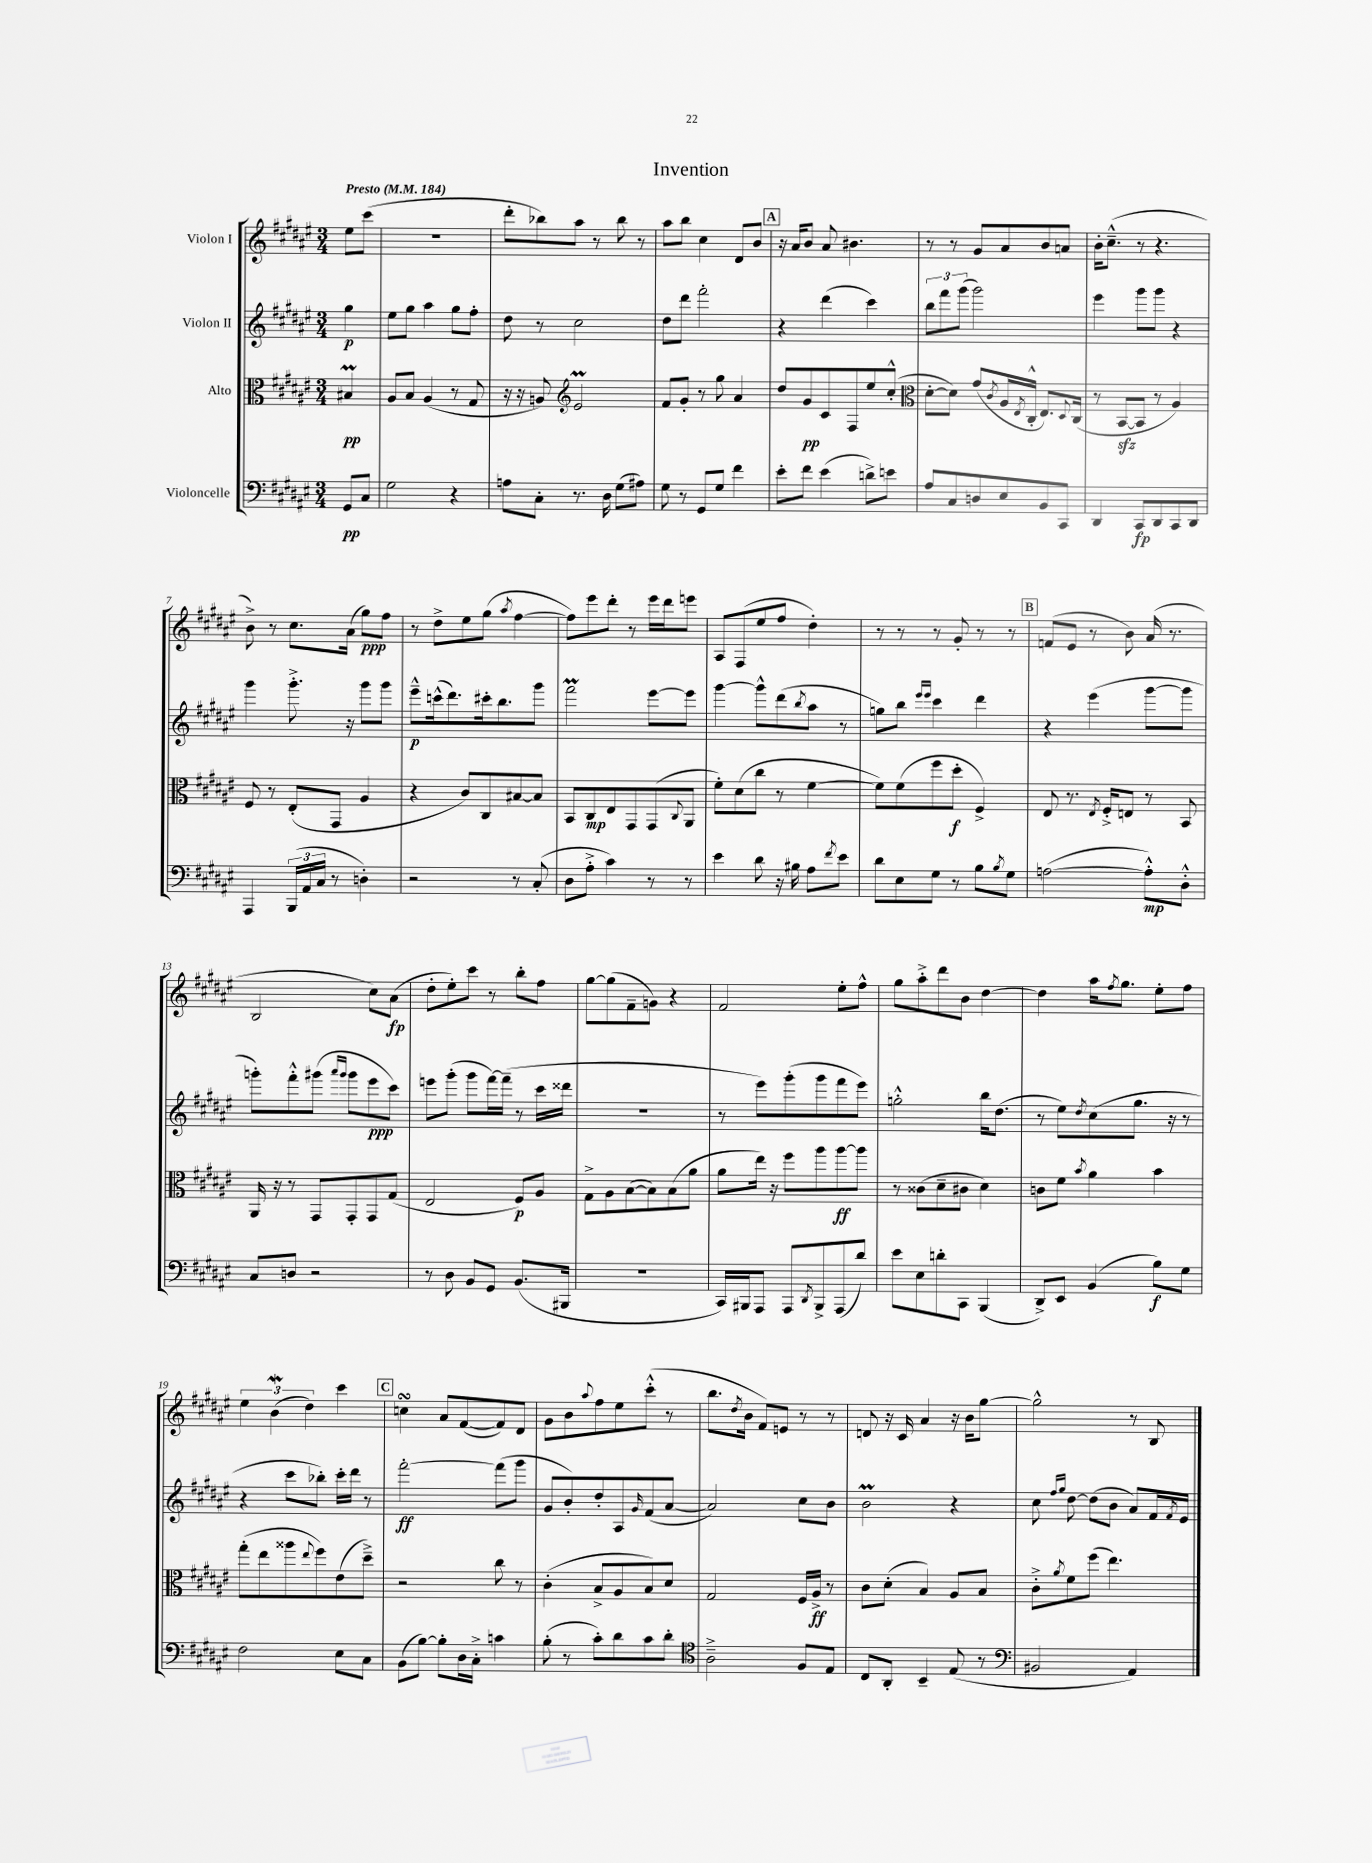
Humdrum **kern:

**kern	**dynam	**kern	**dynam	**kern	**dynam	**kern	**dynam
*part4	*part4	*part3	*part3	*part2	*part2	*part1	*part1
*staff4	*staff4	*staff3	*staff3	*staff2	*staff2	*staff1	*staff1
*I"Violoncelle	*	*I"Alto	*	*I"Violon II	*	*I"Violon I	*
*clefF4	*	*clefC3	*	*clefG2	*	*clefG2	*
*k[f#c#g#d#a#e#]	*	*k[f#c#g#d#a#e#]	*	*k[f#c#g#d#a#e#]	*	*k[f#c#g#d#a#e#]	*
*M3/4	*	*M3/4	*	*M3/4	*	*M3/4	*
*MM184	*	*MM184	*	*MM184	*	*MM184	*
=	=	=	=	=	=	=	=
!	!	!	!	!	!	!LO:TX:a:B:t=Presto	!
8GG#/L	pp	4B#Xm/	pp	4gg#\	p	8ee#\L	.
8C#/J	.	.	.	.	.	(8ccc#\J	.
=1	=1	=1	=1	=1	=1	=1	=1
2G#\	.	8A#/L	.	8ee#\L	.	2.r	.
.	.	8B/J	.	8gg#\J	.	.	.
.	.	(4A#/	.	4aa#\	.	.	.
4r	.	8r	.	8gg#\L	.	.	.
.	.	8G#/	.	8ff#'\J	.	.	.
=2	=2	=2	=2	=2	=2	=2	=2
8An\L	.	16r	.	8dd#\	.	8ddd#'\L	.
.	.	16r	.	.	.	.	.
8C#'\J	.	8An/)	.	8r	.	8bb-X\)	.
*	*	*clefG2	*	*	*	*	*
8.r	.	2e#m/	.	2cc#\	.	8aa#\J	.
.	.	.	.	.	.	8r	.
16D#\	.	.	.	.	.	.	.
(8G#\L	.	.	.	.	.	8bb-\	.
8A#X\J)	.	.	.	.	.	8r	.
=3	=3	=3	=3	=3	=3	=3	=3
8G#\	.	8f#/L	.	8dd#\L	.	8aa#\L	.
8r	.	8g#'/J	.	8ddd#\J	.	8bb\J	.
8GG#/L	.	8r	.	2fff#'\	.	4cc#\	.
8G#/J	.	8gg#\	.	.	.	.	.
4f#\	.	4a#/	.	.	.	8d#/L	.
.	.	.	.	.	.	8b/J	.
!!LO:REH:place=s1:t=A
=4	=4	=4	=4	=4	=4	=4	=4
8e#'\L	.	8dd#/L	.	4r	.	16r	.
.	.	.	.	.	.	16a#/KL	.
8f#\J	.	8g#/	pp	.	.	8b/J	.
(4e#\	.	8c#/	.	(4ddd#\	.	8a#/	.
.	.	8F#/	.	.	.	4.b#X\	.
8dn^\L)	.	8ee#/	.	4ccc#\)	.	.	.
8en\J	.	(8cc#'^^/J	.	.	.	.	.
=5	=5	=5	=5	=5	=5	=5	=5
*	*	*clefC3	*	*	*	*	*
8A#/L	.	[8d#'\L	.	12bb\L	.	8r	.
.	.	.	.	12fff#\	.	.	.
8C#/	.	8d#\J])	.	.	.	8r	.
.	.	.	.	(12ggg#\J	.	.	.
8Dn/	.	(8g#/L	.	2ggg#\)	.	8g#/L	.
.	.	8qc#/	.	.	.	.	.
8E#/	.	16A#/L	.	.	.	8a#/	.
.	.	8qE#/	.	.	.	.	.
.	.	16C#'^^/JJ	.	.	.	.	.
8BB/	.	8.E#/L)	.	.	.	8b/	.
8CC#/J	.	.	.	.	.	8an/J	.
.	.	8qqD#/	.	.	.	.	.
.	.	(16C#/Jk	.	.	.	.	.
=6	=6	=6	=6	=6	=6	=6	=6
4DD#/	.	8r	.	4eee#\	.	16b'\KL	.
.	.	.	.	.	.	(8.cc#~^^\J	.
.	.	[8BBzz/L	.	.	.	.	.
8CC#/L	fp	8BB/J]	.	8ggg#\L	.	8r	.
8DD#/	.	8r	.	8ggg#\J	.	4.r	.
8CC#/	.	4A#/)	.	4r	.	.	.
8DD#/J	.	.	.	.	.	.	.
!!LO:LB:g=z
=7	=7	=7	=7	=7	=7	=7	=7
4AAA#/	.	8F#/	.	4ggg#\	.	8b^\)	.
.	.	8r	.	.	.	8r	.
(24BBB/LL	.	(8E#'/L	.	8.ggg#'^\	.	8.cc#\L	.
24AA#/	.	.	.	.	.	.	.
24C#/JJ	.	.	.	.	.	.	.
8r	.	8GG#/J	.	.	.	.	.
.	.	.	.	16r	.	(16a#\Jk	.
4Dn'\)	.	4A#/	.	8ggg#\L	.	8gg#\L)	ppp
.	.	.	.	8ggg#\J	.	8ff#\J	.
=8	=8	=8	=8	=8	=8	=8	=8
2r	.	4r	.	8eee#~^^\L	p	8r	.
.	.	.	.	(16cccn^^\k	.	8dd#^\L	.
.	.	.	.	8.ddd#\)	.	.	.
.	.	8c#/L)	.	.	.	8ee#\	.
.	.	8C#/	.	16ccc#X'\k	.	(8gg#\J	.
.	.	.	.	8.bb\	.	.	.
.	.	.	.	.	.	8qaa#/	.
8r	.	[8B#X/	.	.	.	[4ff#\	.
(8C#'/	.	8B#/J]	.	8ggg#\J	.	.	.
=9	=9	=9	=9	=9	=9	=9	=9
8D#\L	.	8BB/L	.	2fff#M\	.	8ff#\L])	.
8A#'^\J	.	8C#/	mp	.	.	8eee#\	.
4c#\)	.	8E#/	.	.	.	8ddd#'\J	.
.	.	8GG#/	.	.	.	8r	.
8r	.	(8GG#/	.	[8eee#\L	.	16eee#\LL	.
.	.	.	.	.	.	16ddd#\J	.
.	.	8qqC#/	.	.	.	.	.
8r	.	8AA#/J	.	8eee#\J]	.	8eeen\J	.
=10	=10	=10	=10	=10	=10	=10	=10
4e#\	.	8f#'\L)	.	[4ggg#\	.	8A#/L	.
.	.	(8d#\	.	.	.	(8F#/	.
8d#\	.	8cc#\J	.	8ggg#^^\L]	.	8ee#/	.
16r	.	8r	.	(8ddd#\	.	8ff#/J	.
16B#X\	.	.	.	.	.	.	.
.	.	.	.	8qbb/	.	.	.
8A#\L	.	[4f#\	.	8aa#\J	.	4dd#'\)	.
8qf#/	.	.	.	.	.	.	.
8e#\J	.	.	.	8r	.	.	.
=11	=11	=11	=11	=11	=11	=11	=11
8d#\L	.	8f#\L])	.	8ggn\L)	.	8r	.
8E#\	.	(8f#\	.	8bb\J	.	8r	.
.	.	.	.	16qqeee#/LL	.	.	.
.	.	.	.	16qqeee#/JJ	.	.	.
8G#\J	.	8ff#\	.	4ccc#\	.	8r	.
8r	.	8dd#'\J	f	.	.	8g#'/	.
8B\L	.	4F#^/)	.	4ddd#\	.	8r	.
8qB/	.	.	.	.	.	.	.
8G#\J	.	.	.	.	.	8r	.
!!LO:REH:place=s1:t=B
=12	=12	=12	=12	=12	=12	=12	=12
([2An\	.	8E#/	.	4r	.	(8fn/L	.
.	.	8.r	.	.	.	8e#/J	.
.	.	.	.	(4eee#\	.	8r	.
.	.	8qE#/	.	.	.	.	.
.	.	16F#'^/KL	.	.	.	.	.
.	.	8En/J	.	.	.	8b\)	.
8A'^^\L])	mp	8r	.	[8ggg#\L	.	(16a#/	.
.	.	.	.	.	.	8.r	.
8D#'^^\J	.	8BB/	.	8ggg#\J]	.	.	.
!!LO:LB:g=z
=13	=13	=13	=13	=13	=13	=13	=13
8C#/L	.	16AA#/	.	8gggn'\L)	.	2B/	.
.	.	16r	.	.	.	.	.
8Dn/J	.	8r	.	8fff#'^^\	.	.	.
2r	.	8GG#/L	.	(8ggg#X\J	.	.	.
.	.	.	.	16qqaaa#/LL	.	.	.
.	.	.	.	16qqggg#/JJ	.	.	.
.	.	8GG#'/	.	8ggg#\L	.	.	.
.	.	8GG#/	.	8eee#\	ppp	8cc#\L)	.
.	.	(8G#/J	.	8ccc#\J)	.	(8a#\J	fp
=14	=14	=14	=14	=14	=14	=14	=14
8r	.	2E#/	.	8eeen\L	.	8dd#'\L	.
8D#\	.	.	.	(8ggg#'\J	.	8ee#'\)	.
8BB/L	.	.	.	8ggg#\L	.	8ccc#\J	.
8GG#/J	.	.	.	[16fff#\L)	.	8r	.
.	.	.	.	(16fff#~\JJ]	.	.	.
(8.BB/L	.	8F#/L)	p	8r	.	8bb'\L	.
.	.	8A#/J	.	16ccc#\LL	.	8ff#\J	.
16BBB#X/Jk	.	.	.	16ddd##X\JJ	.	.	.
=15	=15	=15	=15	=15	=15	=15	=15
2.r	.	8G#^\L	.	2.r	.	[8gg#\L	.
.	.	8A#\	.	.	.	(8gg#\]	.
.	.	([8B\	.	.	.	8f#~\	.
.	.	8B\])	.	.	.	8gn\J)	.
.	.	(8B\	.	.	.	4r	.
.	.	8a#\J	.	.	.	.	.
=16	=16	=16	=16	=16	=16	=16	=16
16CC#/LL)	.	8a#\L	.	8r	.	2f#/	.
16BBB#X/J	.	.	.	.	.	.	.
8AAA#/J	.	16ee#\Jk)	.	8eee#\L)	.	.	.
.	.	16r	.	.	.	.	.
8AAA#/L	.	8ff#\L	.	(8ggg#'\	.	.	.
8qDD#/	.	.	.	.	.	.	.
8BBB#^/	.	8aa#\	.	8ggg#\	.	.	.
(8AAA#/	.	[8aa#\	ff	8fff#\	.	8ee#'\L	.
8d#/J)	.	8aa#\J]	.	8eee#\J)	.	8ff#^^\J	.
=17	=17	=17	=17	=17	=17	=17	=17
8e#\L	.	8r	.	2ggn'^^\	.	8gg#\L	.
8E#\	.	(8c##X\L	.	.	.	8aa#'^\	.
8dn'\	.	8d#~\	.	.	.	8ddd#\	.
8CC#\J	.	8c#X\J	.	.	.	8b\J	.
(4BBB/	.	4d#\)	.	16bb\KL	.	[4dd#\	.
.	.	.	.	(8.dd#\J	.	.	.
=18	=18	=18	=18	=18	=18	=18	=18
8DD#^/L)	.	8cn\L	.	8r	.	4dd#\]	.
8EE#/J	.	8f#\J	.	8ee#\L)	.	.	.
.	.	8qb/	.	8qdd#/	.	.	.
(4BB/	.	4a#\	.	(8cc#\	.	16aa#\KL	.
.	.	.	.	.	.	8qff#/	.
.	.	.	.	.	.	8.gg#\J	.
.	.	.	.	8.gg#\J	.	.	.
8B\L)	f	4b\	.	.	.	8ee#'\L	.
.	.	.	.	16r	.	.	.
8G#\J	.	.	.	8r	.	8ff#\J	.
!!LO:LB:g=z
=19	=19	=19	=19	=19	=19	=19	=19
2F#\	.	(8gg#'\L	.	4r	.	6ee#\	.
.	.	8ee#\	.	.	.	.	.
.	.	.	.	.	.	(6bw\	.
.	.	8aa##X\	.	8ccc#\L	.	.	.
.	.	.	.	.	.	6dd#\)	.
.	.	8qqee#/	.	.	.	.	.
.	.	8ff#\)	.	8bb-X'\J)	.	.	.
8E#\L	.	(8e#\	.	16ccc#'\LL	.	4ccc#\	.
.	.	.	.	16ddd#\JJ	.	.	.
8C#\J	.	8dd#~^\J)	.	8r	.	.	.
!!LO:REH:place=s1:t=C
=20	=20	=20	=20	=20	=20	=20	=20
(8BB\L	.	2r	.	[2fff#'\	ff	4ccnsSSs\	.
[8B\J)	.	.	.	.	.	.	.
8B'\L]	.	.	.	.	.	8a#/L	.
16D#\L	.	.	.	.	.	([8f#/	.
16C#'^\JJ	.	.	.	.	.	.	.
4cn\	.	8cc#\	.	(8fff#\L]	.	8f#/])	.
.	.	8r	.	8ggg#\J	.	8d#/J	.
=21	=21	=21	=21	=21	=21	=21	=21
(8B'\	.	(4c#'\	.	8g#/L	.	8g#\L	.
8r	.	.	.	8b'/)	.	8b\	.
.	.	.	.	.	.	8qqaa#/	.
8c#'\L)	.	8B^/L	.	8dd#'/	.	8ff#\	.
8d#\	.	8A#/	.	8A#/	.	8ee#\	.
.	.	.	.	16qqg#/	.	.	.
8c#\	.	8B/)	.	(8f#/	.	(8ccc#'^^\J	.
8d#'\J	.	8d#/J	.	[8a#/J	.	8r	.
=22	=22	=22	=22	=22	=22	=22	=22
*clefC4	*	*	*	*	*	*	*
2A#~^\	.	2G#/	.	2a#/])	.	8.bb\L	.
.	.	.	.	.	.	8qdd#/	.
.	.	.	.	.	.	16b\Jk	.
.	.	.	.	.	.	8f#/L)	.
.	.	.	.	.	.	8en/J	.
8F#/L	.	16F#/LL	.	8cc#\L	.	8r	.
.	.	16A#^/JJ	ff	.	.	.	.
8E#/J	.	8r	.	8b\J	.	8r	.
=23	=23	=23	=23	=23	=23	=23	=23
8C#/L	.	8c#\L	.	2bM\	.	8dn/	.
8AA#'/J	.	(8d#'\J	.	.	.	16r	.
.	.	.	.	.	.	16c#/	.
4BB~/	.	4B/)	.	.	.	4a#/	.
(8E#/	.	8A#/L	.	4r	.	16r	.
.	.	.	.	.	.	16b\KL	.
8r	.	8B/J	.	.	.	[8gg#\J	.
=24	=24	=24	=24	=24	=24	=24	=24
*clefF4	*	*	*	*	*	*	*
2BB#X/	.	8c#'^\L	.	8cc#\	.	2gg#^^\]	.
.	.	.	.	16qqff#/LL	.	.	.
.	.	8qa#/	.	16qqgg#/JJ	.	.	.
.	.	8f#\	.	[8dd#\	.	.	.
.	.	(8ff#\J	.	(8dd#\L]	.	.	.
.	.	4.ee#\)	.	8b\J	.	.	.
4AA#/)	.	.	.	8a#/L)	.	8r	.
.	.	.	.	16f#/L	.	8B/	.
.	.	.	.	8qf#/	.	.	.
.	.	.	.	16e#/JJ	.	.	.
==	==	==	==	==	==	==	==
*-	*-	*-	*-	*-	*-	*-	*-
